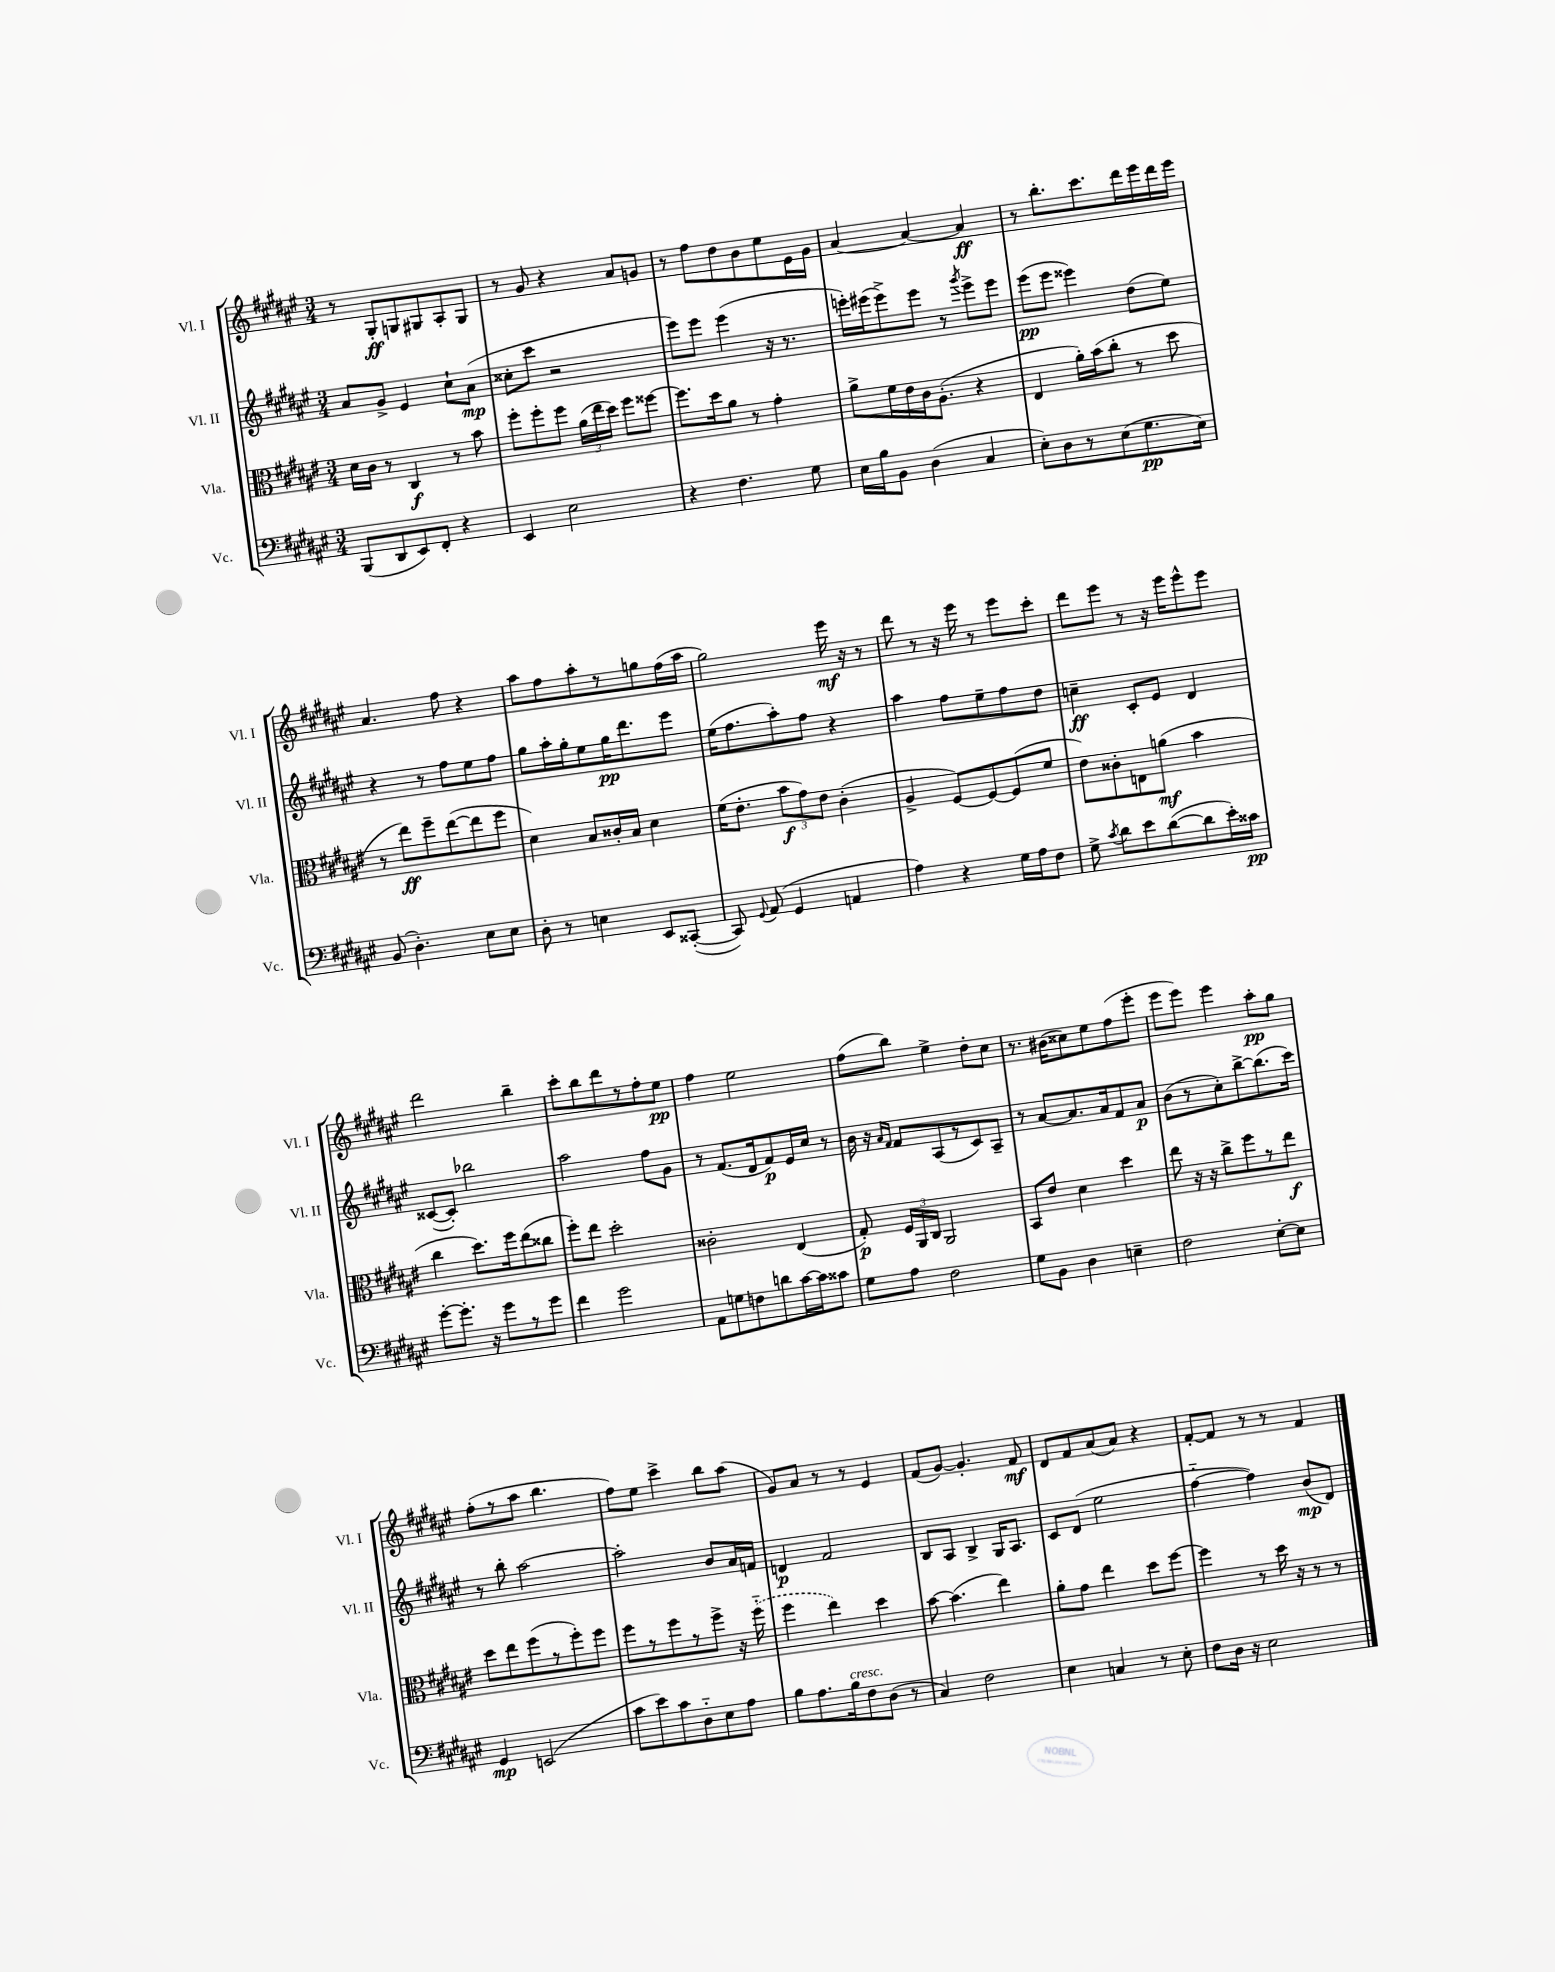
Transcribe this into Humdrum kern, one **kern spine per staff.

**kern	**kern	**kern	**kern
*staff4	*staff3	*staff2	*staff1
*clefF4	*clefC3	*clefG2	*clefG2
*k[f#c#g#d#a#e#]	*k[f#c#g#d#a#e#]	*k[f#c#g#d#a#e#]	*k[f#c#g#d#a#e#]
*M3/4	*M3/4	*M3/4	*M3/4
(8BBB/L	16d#\LL	8a#/L	8r
.	16c#\JJ	.	.
8DD#/	8r	8g#^/J	8G#'/L
8EE#/)	4C#/	4e#/	8G/
8FF#'/J	.	.	8G#/
4r	8r	8cc#`\L	8A#'/
.	8b\	(8a#\J	8G#/J
=	=	=	=
4EE#/	8ff#'\L	8cc##'\L	8r
.	8ff#'\	8ccc#\J	8g#/
2E#\	8ff#\J	2r	4r
.	(24a#\LL	.	.
.	24ee#\	.	.
.	24dd#\JJ)	.	.
.	8ff#\L	.	8a#/L
.	[8ff##\J	.	8g/J
=	=	=	=
4r	8.ff##\]L	8eee#\L)	8r
.	.	8eee#\J	8ff#\L
.	16dd#\k	.	.
4.F#\	8a#\J	(4eee#\	8dd#\
.	8r	.	8b\
.	4g#'\	16r	8ee#\
.	.	8.r	.
8G#\	.	.	16e#\L
.	.	.	16g#\JJ
=	=	=	=
16E#\LL	8a#^\L	16eee'\LL)	[4a#/
16B\J	.	(16eee#\J	.
8BB\J	16f#\L	8eee#^\)	.
.	16e#\	.	.
(4D#\	16c#\J	8eee#\J	4a#/_
.	(8.A#'\J	.	.
.	.	8r	.
.	.	8qggg#/	.
4C#/	4r	8eee#^\L	4a#/]
.	.	8eee#\J	.
=	=	=	=
8E#'\L)	4E#/	(8eee#\L	8r
8D#\	.	8eee#\J	8.bb'\L
8r	16a#'\LL)	4eee##\)	.
.	(16b\J	.	8.ccc#\
(8E#\	8cc#'\J	.	.
8.G#\	8r	(8dd#\L	16ddd#\L
.	.	.	16eee#\
.	8dd#\	8ee#\J)	16ddd#\
16E#\Jk)	.	.	16eee#\JJ
=	=	=	=
(8BB/	8r	4r	4.a#/
4.D#'\)	8ee#\L)	.	.
.	8ff#~\	8r	.
.	([8ee#\	8ff#\L	8ff#\
8E#\L	8ee#\]	8ee#\	4r
8E#\J	8ff#\J	8ff#\J	.
=	=	=	=
8D#'\	4d#\)	8gg#\L	8aa#\L
8r	.	16aa#'\L	8ff#\
.	.	16gg#'\J	.
4E\	8B/L	8ee#\	8aa#'\
.	16c##'/L	16gg#\K	8r
.	16B/JJ	8.ddd#\	.
8EE#/L	4d#\	.	8gg\
([8CC##'/J	.	8eee#\J	(16ff#\L
.	.	.	16aa#\JJ
=	=	=	=
8CC##/])	(16f#\LK	(16ee#\LK	2gg#\)
.	8.e#'\J	8.ff#\	.
8qqGG#/	.	.	.
(8AA#/	.	.	.
4GG#/	12b\L	8aa#'\)	.
.	12g#\)	.	.
.	.	8ff#\J	.
.	12e#\J	.	.
4AA/	(4c#'\	4r	16eee#\
.	.	.	16r
.	.	.	8r
=	=	=	=
4A#\)	4A#^/	4aa#\	8ddd#\
.	.	.	8r
4r	[8F#/L)	8ff#\L	16r
.	.	.	16eee#\
.	8F#/_	8ee#~\	8r
16G#\LL	(8F#/]	8ff#\	8eee#\L
16A#\J	.	.	.
8F#\J	8f#/J	8dd#\J	8ccc#'\J
=	=	=	=
8G#^\	8e#\L)	4cc~\	8ddd#\L
8qc#/	.	.	.
8d#\L	8c##'\	.	8eee#\J
8e#\	8E\	8c#'/L	8r
([8d#\	(8a\J	8e#/J	16r
.	.	.	16eee#\LK
8d#\]	4b\	4d#/	8eee#^^\
16e#'\L)	.	.	8eee#\J
16c##\JJ	.	.	.
=	=	=	=
[8g#'\L	4cc#\	([8c##/L	2ddd#\
8.g#'\]J	.	8c##'/]J)	.
.	8.dd#\L)	2bb-\	.
16r	.	.	.
8g#\L	.	.	.
.	16ff#\k	.	.
8r	(8ee#\	.	4bb~\
8g#\J	8cc##\J	.	.
=	=	=	=
4f#\	8ff#'\L)	2aa#\	8ccc#'\L
.	8ee#\J	.	8bb\
2g#\	2dd#'\	.	8ddd#\
.	.	.	8r
.	.	8ff#\L	8ff#'\
.	.	8g#\J	8ee#\J
=	=	=	=
8AA#\L	2c##'\	8r	4ff#\
8G\	.	(8.f#/L	.
8F\	.	.	2ee#\
.	.	16d#/k	.
8d\	.	8f#/)	.
[16c#\L	(4E#/	16e#/L	.
16c#\]J	.	16cc#/JJ	.
8c##\J	.	8r	.
=	=	=	=
8G#\L	8G#'/)	16b\	(8ff#\L
.	.	16r	.
.	.	16qqa#/LL	.
.	.	16qqf#/JJ	.
8A#\J	24F#/LL	8f#/L	8bb\J)
.	24AA#/	.	.
.	24C#/JJ	.	.
2F#\	2AA#/	(8A#/	4ee#^\
.	.	8r	.
.	.	8c#/)	8dd#'\L
.	.	8A#~/J	8cc#\J
=	=	=	=
8G#\L	8BB/L	8r	8.r
8BB\J	8e#/J	[8a#/L	.
.	.	.	(16b#\LK
4D#\	4d#\	8.a#/]	8cc##\)
.	.	.	8ee#\
.	.	16a#/k	.
4E~\	4dd#\	8f#/	(8ff#\
.	.	8a#/J	8eee#'\J
=	=	=	=
2F#\	8ee#\	(8b\L	8eee#\L
.	16r	8r	8eee#\J)
.	16r	.	.
.	8cc#^\L	8cc#'\)	4eee#\
.	8ff#\	[8bb^\	.
[8E#'\L	8r	(8.bb\]	8aa#'\L
8E#\]J	8ee#\J	.	8gg#\J
.	.	16ccc#\Jk)	.
=	=	=	=
4GG#/	8dd#\L	8r	(8ff#'\L
.	8ee#\	8bb'\	8r
(2EE/	(8ff#\	[2aa#\	8aa#\J
.	8r	.	4.bb\
.	8ff#'\)	.	.
.	8ff#\J	.	.
=	=	=	=
8c#\L	8ff#\L	2aa#'\]	8ff#\L)
8e#\)	8r	.	8ee#\J
8c#\	8ff#\	.	4ccc#^\
8D#'~\	8r	.	.
8E#\	8ff#^\J	8b/L	8bb\L
8A#\J	16r	16a#/L	(8aa#\J
.	(16ff#'~\	16f/JJ	.
=	=	=	=
8B\L	4ff#\	4d/	8g#/L)
8.A#\	.	.	8a#/J
.	4ee#\)	2f#/	8r
16B\k	.	.	.
8F#\	.	.	8r
(8D#\J	4dd#\	.	4e#/
8r	.	.	.
=	=	=	=
4C#/)	[8b\	8B/L	(8f#/L
.	(4.b\]	8A#/J	[8g#/J)
2F#\	.	4B^/	4.g#'/]
.	4ee#\)	16G#/LK	.
.	.	8.A#/J	.
.	.	.	8f#/
=	=	=	=
4E#\	8a#'\L	8c#/L	8d#/L
.	8g#\J	(8d#/J	8f#/
4C/	4ee#\	2ee#\	(8a#/
.	.	.	8a#/J)
8r	8dd#\L	.	4r
8E#'\	[8ff#\J	.	.
=	=	=	=
8F#\L	4ff#\]	[4ff#'~\	[8f#'/L
16D#\Jk	.	.	8f#/]J
16r	.	.	.
2E#\	8r	4ff#\])	8r
.	16dd#\	.	8r
.	16r	.	.
.	8r	(8b/L	4f#/
.	8r	8d#/J)	.
==	==	==	==
*-	*-	*-	*-
